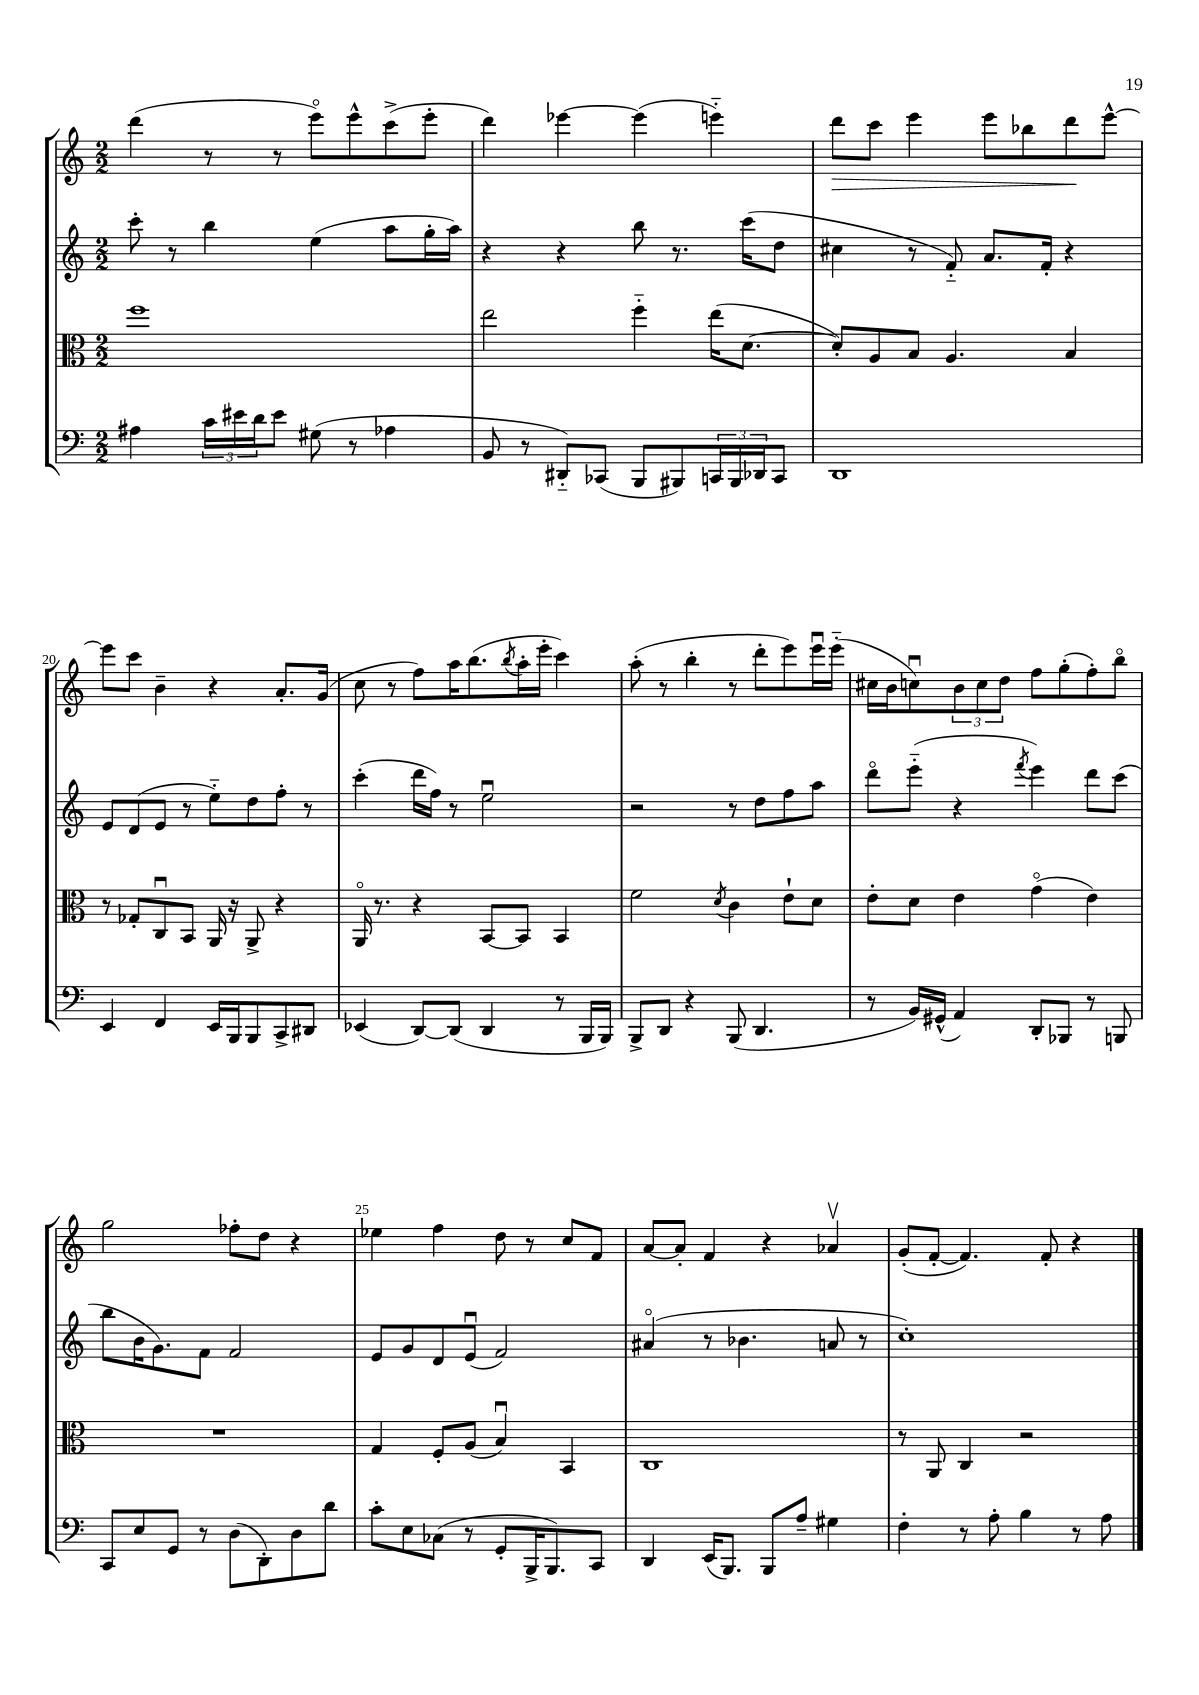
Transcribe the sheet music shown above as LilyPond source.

<<
\new StaffGroup <<
\new Staff = "s0" {
    \clef treble \key c \major \numericTimeSignature \time 2/2
    d'''4( r8 r8 e'''8\flageolet) e'''8-^ c'''8->( e'''8-. |
    d'''4) ees'''4~ ees'''4( e'''4-_) |
    d'''8\> c'''8 e'''4 e'''8 bes''8 d'''8\! e'''8~-^ |
    e'''8 c'''8 b'4-- r4 a'8.-. g'16( |
    c''8 r8 f''8) a''16 b''8.( \acciaccatura { b''8 } a''16-. e'''16-. c'''4) |
    a''8-.( r8 b''4-. r8 d'''8-. e'''8) e'''16\downbow e'''16-_( |
    cis''16 b'16 c''8\downbow) \tuplet 3/2 { b'8 c''8 d''8 } f''8 g''8-.( f''8-.) b''8\flageolet |
    g''2 fes''8-. d''8 r4 |
    ees''4 f''4 d''8 r8 c''8 f'8 |
    a'8~ a'8-. f'4 r4 aes'4\upbow |
    g'8-.( f'8~-. f'4.) f'8-. r4 \bar "|." |
}
\new Staff = "s1" {
    \clef treble \key c \major \numericTimeSignature \time 2/2
    c'''8-. r8 b''4 e''4( a''8 g''16-. a''16) |
    r4 r4 b''8 r8. c'''16( d''8 |
    cis''4 r8 f'8-_) a'8. f'16-. r4 |
    e'8 d'8( e'8 r8 e''8-_) d''8 f''8-. r8 |
    c'''4-.( d'''16 f''16) r8 e''2\downbow |
    r2 r8 d''8 f''8 a''8 |
    d'''8\flageolet e'''8-_( r4 \acciaccatura { f'''8 } e'''4) d'''8 c'''8( |
    b''8 b'16 g'8.) f'8 f'2 |
    e'8 g'8 d'8 e'8\downbow( f'2) |
    ais'4\flageolet( r8 bes'4. a'8 r8 |
    c''1-.) \bar "|." |
}
\new Staff = "s2" {
    \clef alto \key c \major \numericTimeSignature \time 2/2
    f''1 |
    e''2 f''4-_ e''16( d'8.~ |
    d'8-.) a8 b8 a4. b4 |
    r8 ges8-. c8\downbow b,8 a,16 r16 a,8-> r4 |
    a,16\flageolet r8. r4 b,8~ b,8 b,4 |
    f'2 \acciaccatura { d'8 } c'4 e'8-! d'8 |
    e'8-. d'8 e'4 g'4\flageolet( e'4) |
    R1 |
    g4 f8-. a8( b4\downbow) b,4 |
    c1 |
    r8 a,8 c4 r2 \bar "|." |
}
\new Staff = "s3" {
    \clef bass \key c \major \numericTimeSignature \time 2/2
    ais4 \tuplet 3/2 { c'16 eis'16 d'16 } eis'8 gis8( r8 aes4 |
    b,8 r8 dis,8-_) ces,8( b,,8 bis,,8) \tuplet 3/2 { c,16 bis,,16 des,16 } c,8 |
    d,1 |
    e,4 f,4 e,16 b,,16 b,,8 c,8-> dis,8 |
    ees,4( d,8~) d,8( d,4 r8 b,,16 b,,16) |
    b,,8-> d,8 r4 b,,8( d,4. |
    r8 b,16) gis,16-^( a,4) d,8-. bes,,8 r8 b,,8 |
    c,8 e8 g,8 r8 d8( d,8-.) d8 d'8 |
    c'8-. e8 ces8( r8 g,8-. b,,16-> b,,8.) c,8 |
    d,4 e,16( b,,8.) b,,8 a8-- gis4 |
    f4-. r8 a8-. b4 r8 a8 \bar "|." |
}
>>
>>
\layout { \context { \Score currentBarNumber = #17 \override BarNumber.break-visibility = ##(#f #t #t) barNumberVisibility = #(every-nth-bar-number-visible 5) } }
